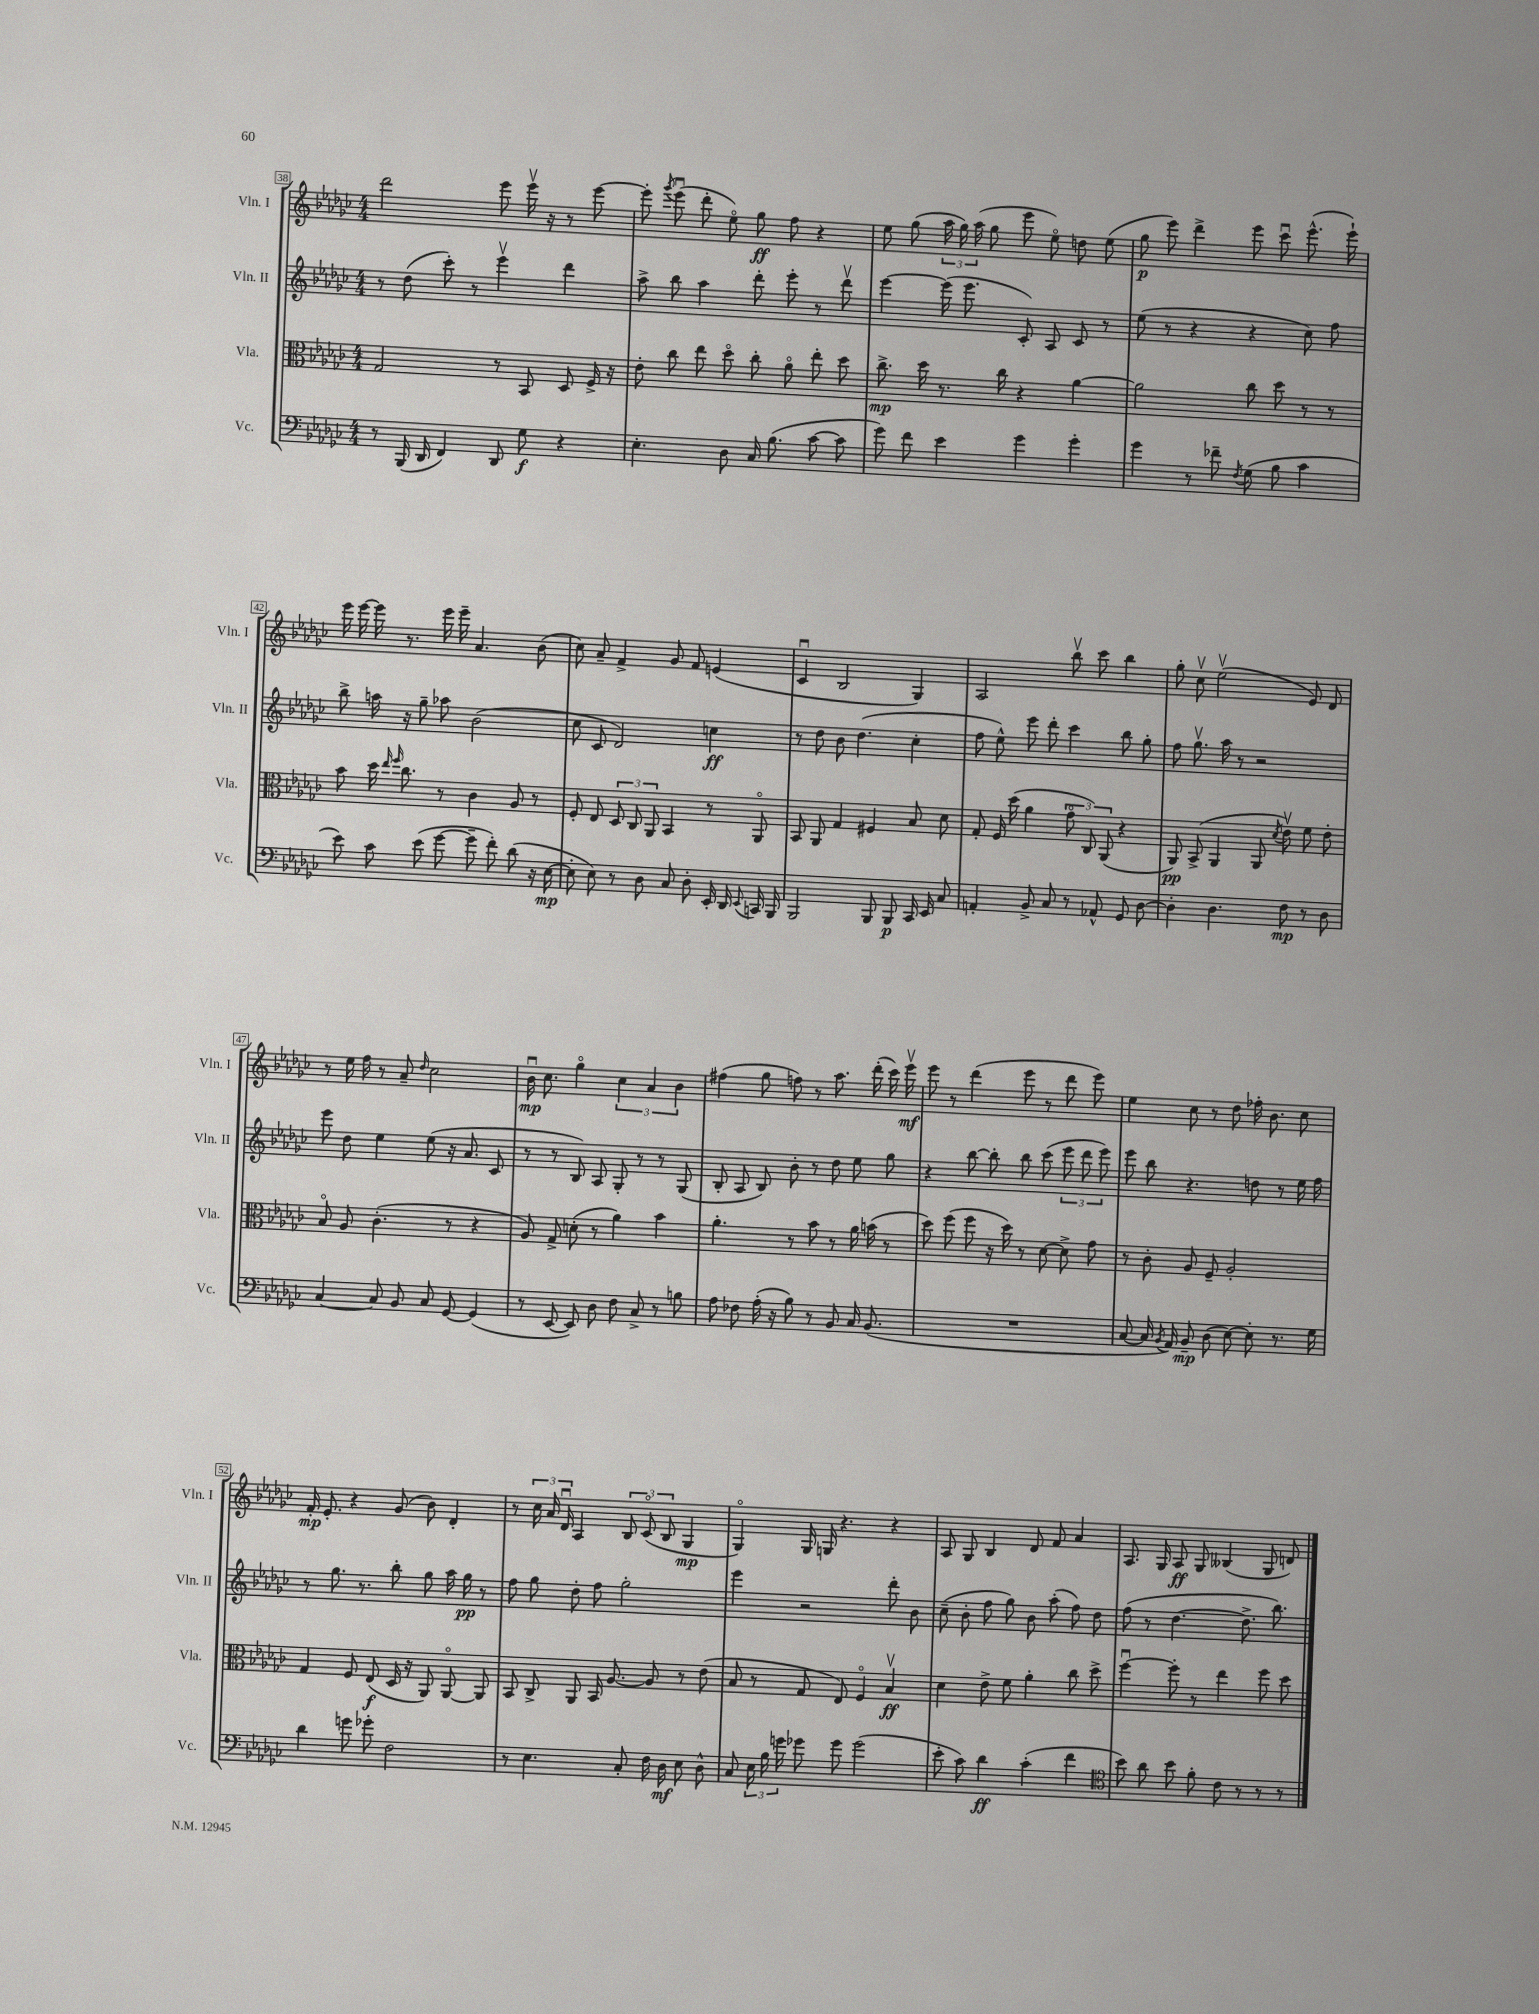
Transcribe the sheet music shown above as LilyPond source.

<<
\new StaffGroup <<
\new Staff = "s0" \with { instrumentName = "Vln. I" shortInstrumentName = "Vln. I" } {
    \clef treble \key ges \major \numericTimeSignature \time 4/4
    \autoBeamOff des'''2 ees'''8 ees'''16\upbow r16 r8 ees'''8~ |
    ees'''8-. \acciaccatura { ges'''8 } ees'''8\downbow( des'''8-. ees''8\flageolet) ges''8\ff f''8 r4 |
    ees''8 ges''8( \tuplet 3/2 { aes''16 ges''16) aes''16( } ges''8 ees'''8 ees''8\flageolet) d''8 ees''8( |
    ges''8\p ees'''8) des'''4-> ees'''8 ces'''8\downbow ees'''8.-^( ees'''16-!) |
    ees'''16 ees'''16~ ees'''16 r8. ees'''16 ees'''16-- aes'4. bes'8( |
    ces''8) aes'8-- f'4-> ges'8 f'8 e'4( |
    ces'4\downbow bes2 ges4) |
    aes2 bes''8\upbow ces'''8 bes''4 |
    ges''8-. ces''8\upbow ees''2\upbow( ees'8) des'8 |
    r8 ees''16 f''16 r8 aes'8-- \grace { des''16 } ces''2 |
    bes'16\downbow\mp ces''8. ges''4\flageolet \tuplet 3/2 { ces''4 aes'4 bes'4 } |
    fis''4( ges''8 f''8) r8 aes''8. des'''16-.( ces'''16) ees'''16\upbow\mf |
    ees'''8 r8 des'''4( ees'''8 r8 des'''8 ees'''8) |
    ees''4 ces''8 r8 des''8 fes''16-. bes'8. ces''8 |
    f'16-.\mp ees'8.-. r4 ges'8( bes'8) des'4-. |
    r8 \tuplet 3/2 { ces''16 aes'16 des'16\downbow } aes4 \tuplet 3/2 { bes8 ces'8\flageolet( bes8 } ges4\mp |
    ges4\flageolet) ges16 g16 r4. r4 |
    aes8 ges8 bes4 des'8 f'8 aes'4 |
    aes8. ges16 aes8\ff ges8 beses4( ges8 d'8) \bar "|." |
}
\new Staff = "s1" \with { instrumentName = "Vln. II" shortInstrumentName = "Vln. II" } {
    \clef treble \key ges \major \numericTimeSignature \time 4/4
    \autoBeamOff r8 des''8( ces'''8-.) r8 ees'''4\upbow des'''4 |
    aes''8-> bes''8 aes''4 des'''8-. ees'''8-. r8 des'''8\upbow |
    ees'''4~ ees'''16( ees'''8. ces'8-.) aes8 ces'8 r8 |
    ees''8( r8 r4 r4 ces''8) f''8 |
    bes''8-> a''16 r16 ges''8-- aes''8 bes'2( |
    ces''8 ces'8 des'2) c''4\ff |
    r8 des''8 bes'8 des''4.( ces''4-. |
    f''8 ees''8-^) ees'''8 des'''8-. ces'''4 bes''8 ges''8-. |
    f''8 ges''8.\upbow aes''16 r8 r2 |
    ees'''8 des''8 ees''4 ees''8( r16 aes'8. ces'8 |
    r8 r8 bes8) aes8 ges8-. r8 r8 ges8( |
    bes8-. aes8 bes8) bes'8-. r8 des''8 ees''8 ges''8 |
    r4 bes''8~ bes''8-. bes''8 ces'''8( \tuplet 3/2 { ees'''8 des'''8 ees'''8) } |
    ees'''8 bes''8 r4. d''8 r8 ees''16 f''16 |
    r8 ges''8. r8. bes''8-. ges''8 aes''16 ges''16\pp r8 |
    f''8 ges''8 des''8-. f''8 ges''2-. |
    ees'''4 r2 des'''8-. bes'8 |
    ces''8--( bes'8-. f''8 ges''8) bes'8 aes''8-.( f''8) des''8 |
    f''8( r8 des''4.~ des''8.-> bes''8.) \bar "|." |
}
\new Staff = "s2" \with { instrumentName = "Vla." shortInstrumentName = "Vla." } {
    \clef alto \key ges \major \numericTimeSignature \time 4/4
    \autoBeamOff ges2 r8 bes,8 des8 f16-> r16 |
    ees'8-. ces''8 ees''8 des''8\flageolet ces''8-. aes'8\flageolet ees''8-. des''8 |
    ces''8.->\mp des''16 r8. ces''16 r4 aes'4~ |
    aes'2 ces''8 des''8 r8 r8 |
    bes'8 des''16 \grace { ees''16 f''16 } ces''8. r8 ces'4 aes8 r8 |
    f8-. ees8 \tuplet 3/2 { des8 ces8 aes,8 } bes,4 r8 aes,8\flageolet |
    bes,8 aes,8 ges4 fis4 bes8 des'8 |
    ges8-. f16 des''16( aes'4 \tuplet 3/2 { ges'8\flageolet ces8) aes,8( } r4 |
    aes,8\pp) bes,8->( aes,4 aes,8 \acciaccatura { des'8 } ees'8\upbow) f'8 ees'8-. |
    bes8\flageolet aes8 ces'4.-.( r8 r4 |
    aes8) ges8-> d'8-.( r8 aes'4) bes'4 |
    aes'4.-. r8 bes'8 r8 aes'16 b'16( r8 |
    des''8) f''8( f''8 r16 des''16) r8 des'8~ des'8-> ges'8 |
    r8 ces'8-. aes8 f8-- aes2-. |
    ges4 f8 ees8\f( des16 r16 aes,8) aes,8~\flageolet aes,8 |
    bes,8 ces8-> aes,8 bes,16 aes8.~ aes8 r8 ees'8( |
    bes8 r8 ges8 ees8) f4\flageolet bes4\upbow\ff |
    des'4 ees'8-> f'8 aes'4-. ces''8 des''8-> |
    f''4~\downbow f''8-. r8 ees''4 f''8 des''8 \bar "|." |
}
\new Staff = "s3" \with { instrumentName = "Vc." shortInstrumentName = "Vc." } {
    \clef bass \key ges \major \numericTimeSignature \time 4/4
    \autoBeamOff r8 bes,,16( des,16 f,4) des,8 ges8\f r4 |
    ees4.-. des8 ces16 bes8.( ces'8~ ces'8 |
    ges'8) f'8 ees'4 ges'4 ges'4-. |
    ges'4 r8 fes'8-- \acciaccatura { f8 } ges8( bes8 ces'4 |
    ees'8) ces'8 ees'8( ges'8~ ges'8-- f'8-.) des'8( r16 ees16~\mp |
    ees8-. ees8) r8 des8 ces8 des8-. ees,16-. des,16 \appoggiatura { ees,8 } c,16 bes,,16 |
    bes,,2 bes,,8 bes,,8\p ces,16 ees,16 ces8 |
    a,4-. bes,8-> ces8 r8 aes,8-^ ges,8 des8~ |
    des4-. des4. f8\mp r8 des8 |
    ces4~ ces8 bes,8 ces8 ges,8~ ges,4( |
    r8 ees,8~ ees,8) des8 f8 ces8-> r8 b8 |
    aes8 fes8 aes16-.( r16 bes8) r8 bes,8 ces16 bes,8.( |
    R1 |
    ces8~ ces16 \acciaccatura { bes,8 } aes,16) bes,8--\mp des8( ees8~) ees8-. r8. ges16 |
    des'4 g'8 ges'8-. f2 |
    r8 ees4. ces8-. f16 des16\mf ees8 des8-^ |
    ces8 \tuplet 3/2 { ees16 bes16 g'16 } ges'8 ges'8 ges'2( |
    ees'8-. ces'8) des'4\ff ces'4-.( f'4 |
    \clef tenor bes'8) aes'8 bes'8 f'8-. ces'8 r8 r8 r8 \bar "|." |
}
>>
>>
\layout { \context { \Score currentBarNumber = #38 \override BarNumber.stencil = #(make-stencil-boxer 0.1 0.3 ly:text-interface::print) } }
